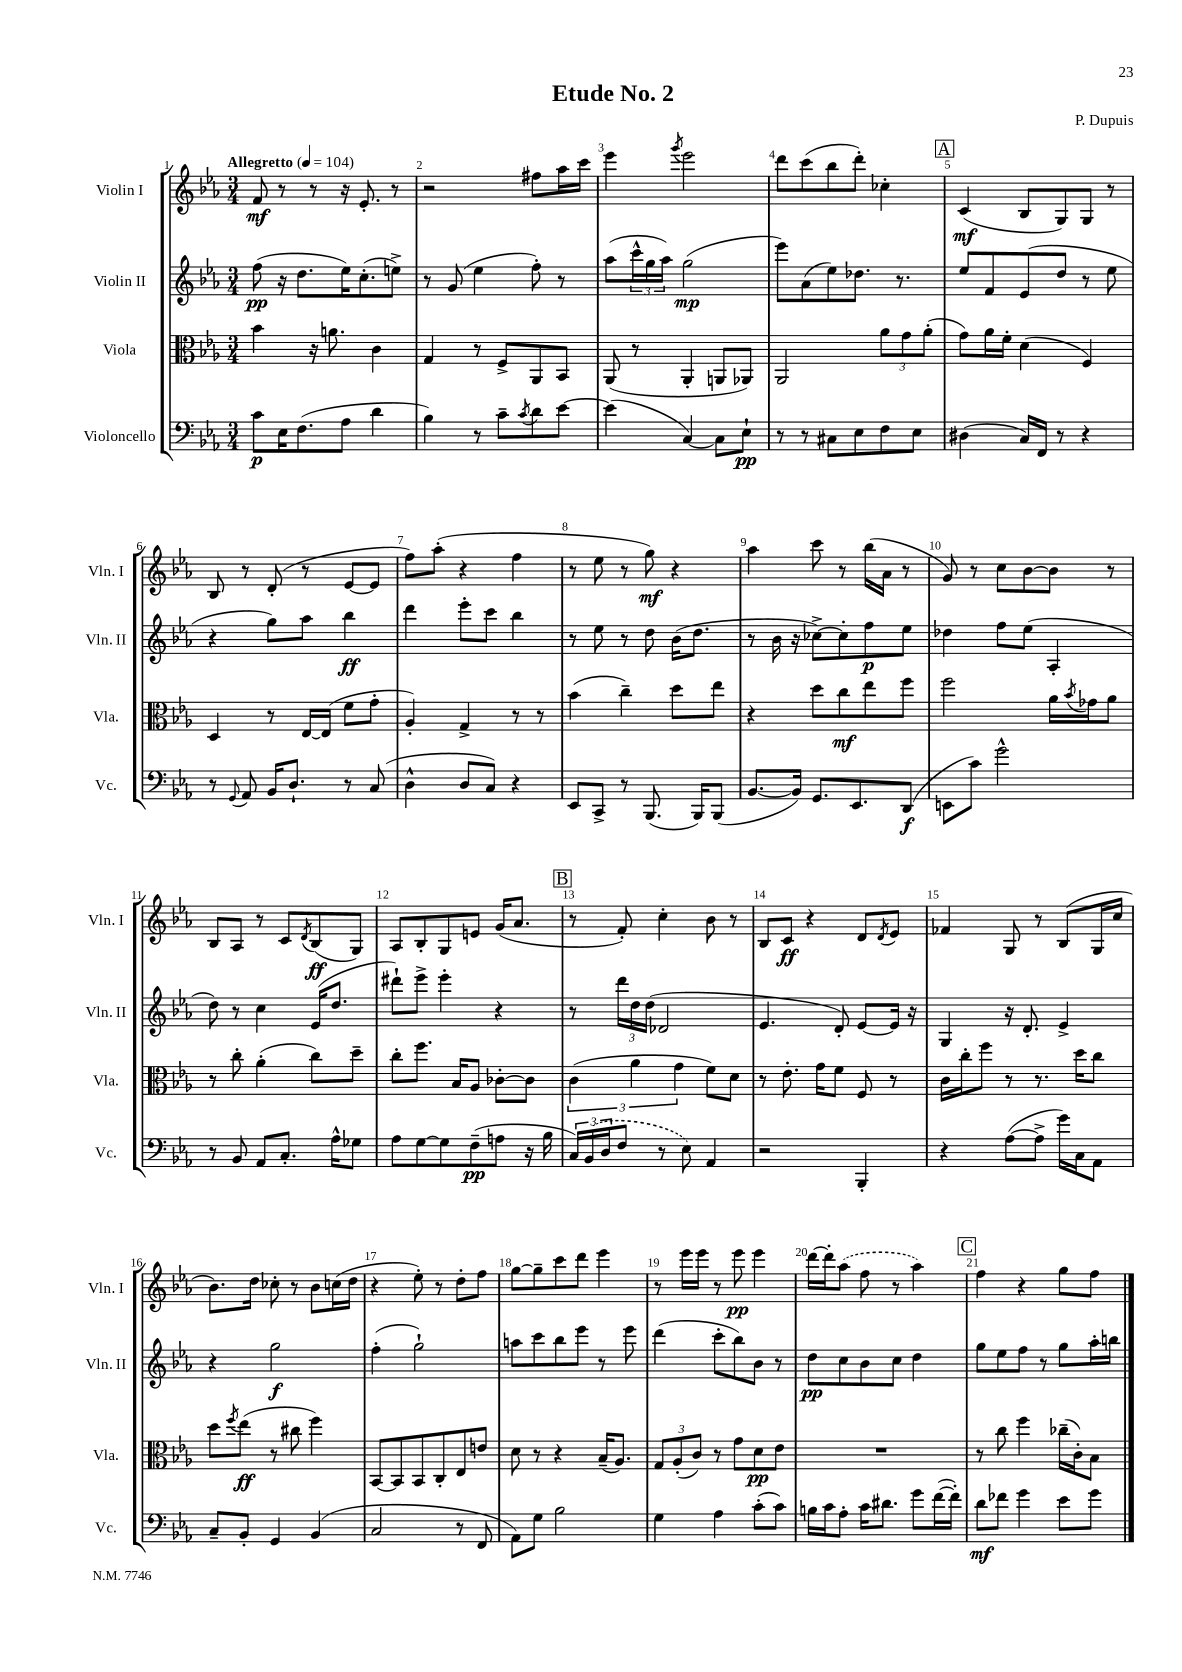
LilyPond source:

\header { title = "Etude No. 2" composer = "P. Dupuis" }
<<
\new StaffGroup <<
\new Staff = "s0" \with { instrumentName = "Violin I" shortInstrumentName = "Vln. I" } {
    \clef treble \key ees \major \numericTimeSignature \time 3/4 \tempo "Allegretto" 4 = 104
    f'8\mf r8 r8 r16 ees'8.-. r8 |
    r2 fis''8 aes''16 c'''16 |
    ees'''4 \acciaccatura { g'''8 } ees'''2 |
    d'''8 c'''8( bes''8 d'''8-.) ces''4-. |
    \mark \markup { \box "A" } c'4\mf( bes8 g8) g8 r8 |
    bes8 r8 d'8-.( r8 ees'8~ ees'8 |
    f''8) aes''8-.( r4 f''4 |
    r8 ees''8 r8 g''8\mf) r4 |
    aes''4 c'''8 r8 bes''16( aes'16 r8 |
    g'8) r8 c''8 bes'8~ bes'8 r8 |
    bes8 aes8 r8 c'8 \acciaccatura { d'8 } bes8\ff( g8) |
    aes8 bes8-. g8 e'8 g'16( aes'8. |
    \mark \markup { \box "B" } r8 f'8-.) c''4-. bes'8 r8 |
    bes8 c'8\ff r4 d'8 \acciaccatura { d'8 } ees'8 |
    fes'4 g8 r8 bes8( g16 c''16 |
    bes'8.) d''16 ces''8-. r8 bes'8 c''16( d''16 |
    r4 ees''8-.) r8 d''8-. f''8 |
    g''8~ g''8-- c'''8 d'''8 ees'''4 |
    r8 ees'''16 ees'''16 r8 ees'''8\pp ees'''4 |
    d'''16~ d'''16-. \once \slurDashed aes''8( f''8 r8 aes''4) |
    \mark \markup { \box "C" } f''4 r4 g''8 f''8 \bar "|." |
}
\new Staff = "s1" \with { instrumentName = "Violin II" shortInstrumentName = "Vln. II" } {
    \clef treble \key ees \major \numericTimeSignature \time 3/4
    f''8\pp( r16 d''8. ees''16) c''8.-.( e''8->) |
    r8 g'8( ees''4 f''8-.) r8 |
    aes''8( \tuplet 3/2 { c'''16-^ g''16 aes''16) } g''2\mp( |
    ees'''8) aes'8( ees''8) des''8. r8. |
    \mark \markup { \box "A" } ees''8 f'8 ees'8( d''8 r8 ees''8 |
    r4 g''8) aes''8 bes''4\ff |
    d'''4 ees'''8-. c'''8 bes''4 |
    r8 ees''8 r8 d''8 bes'16( d''8. |
    r8 bes'16 r16 ces''8~->) ces''8-. f''8\p ees''8 |
    des''4 f''8 ees''8( aes4-. |
    d''8) r8 c''4 ees'16( d''8. |
    dis'''8-!) ees'''8-> ees'''4-. r4 |
    \mark \markup { \box "B" } r8 \tuplet 3/2 { d'''16 d''16 d''16( } des'2 |
    ees'4. d'8-.) ees'8~ ees'16 r16 |
    g4 r16 d'8.-. ees'4-> |
    r4 g''2\f |
    f''4-.( g''2-!) |
    a''8 c'''8 bes''8 ees'''8 r8 ees'''8 |
    d'''4( c'''8-. bes''8) bes'8 r8 |
    d''8\pp c''8 bes'8 c''8 d''4 |
    \mark \markup { \box "C" } g''8 ees''8 f''8 r8 g''8 aes''16-. b''16 \bar "|." |
}
\new Staff = "s2" \with { instrumentName = "Viola" shortInstrumentName = "Vla." } {
    \clef alto \key ees \major \numericTimeSignature \time 3/4
    bes'4 r16 a'8. c'4 |
    g4 r8 f8-> aes,8 bes,8 |
    aes,8( r8 aes,4-. a,8 aes,8) |
    aes,2 \tuplet 3/2 { aes'8 g'8 aes'8-.( } |
    \mark \markup { \box "A" } g'8) aes'16 f'16-. d'4( f4) |
    d4 r8 ees16~ ees16( f'8 g'8-. |
    aes4-.) g4-> r8 r8 |
    bes'4( c''4--) d''8 ees''8 |
    r4 d''8 c''8\mf ees''8 f''8 |
    f''2 aes'16 \acciaccatura { bes'8 } ges'16 aes'8 |
    r8 c''8-. aes'4-.( c''8) d''8-- |
    c''8-. f''8. bes16 aes8 ces'8~-. ces'8 |
    \mark \markup { \box "B" } \tuplet 3/2 { c'4( aes'4 g'4 } f'8) d'8 |
    r8 ees'8.-. g'16 f'8 f8 r8 |
    c'16 c''16-. f''8 r8 r8. d''16 c''8 |
    d''8 \acciaccatura { f''8 } ees''8\ff( r8 cis''8 f''4) |
    bes,8~ bes,8 bes,8 c8-. ees8 e'8 |
    d'8 r8 r4 bes16--( aes8.) |
    \tuplet 3/2 { g8 aes8-.( c'8) } r8 g'8 d'8\pp ees'8 |
    R2. |
    \mark \markup { \box "C" } r8 c''8 f''4 ces''16--( c'16-.) bes8 \bar "|." |
}
\new Staff = "s3" \with { instrumentName = "Violoncello" shortInstrumentName = "Vc." } {
    \clef bass \key ees \major \numericTimeSignature \time 3/4
    c'8\p ees16 f8.( aes8 d'4 |
    bes4) r8 c'8-- \acciaccatura { c'8 } d'8 ees'8~ |
    ees'4( c4~) c8 ees8-!\pp |
    r8 r8 cis8 ees8 f8 ees8 |
    \mark \markup { \box "A" } dis4( c16) f,16 r8 r4 |
    r8 \appoggiatura { g,8 } aes,8 bes,16 d8.-! r8 c8( |
    d4-^ d8 c8) r4 |
    ees,8 c,8-> r8 bes,,8.( bes,,16) bes,,8( |
    bes,8.~ bes,16) g,8. ees,8. d,8\f( |
    e,8 c'8) g'2-^ |
    r8 bes,8 aes,8 c8.-. aes16-^ ges8 |
    aes8 g8~ g8 f8--\pp( a8 r16 bes16 |
    \mark \markup { \box "B" } \tuplet 3/2 { c16) \once \slurDashed bes,16( d16 } f8 r8 ees8) aes,4 |
    r2 bes,,4-. |
    r4 aes8~( aes8-> g'16) c16 aes,8 |
    c8-- bes,8-. g,4 bes,4( |
    c2 r8 f,8 |
    aes,8) g8 bes2 |
    g4 aes4 c'8-.( c'8) |
    b16 c'16 aes8-. c'16 dis'8. g'8 f'16~( f'16-.) |
    \mark \markup { \box "C" } d'8\mf fes'8 g'4 ees'8 g'8 \bar "|." |
}
>>
>>
\layout { \context { \Score \override BarNumber.break-visibility = ##(#f #t #t) barNumberVisibility = #all-bar-numbers-visible } }
